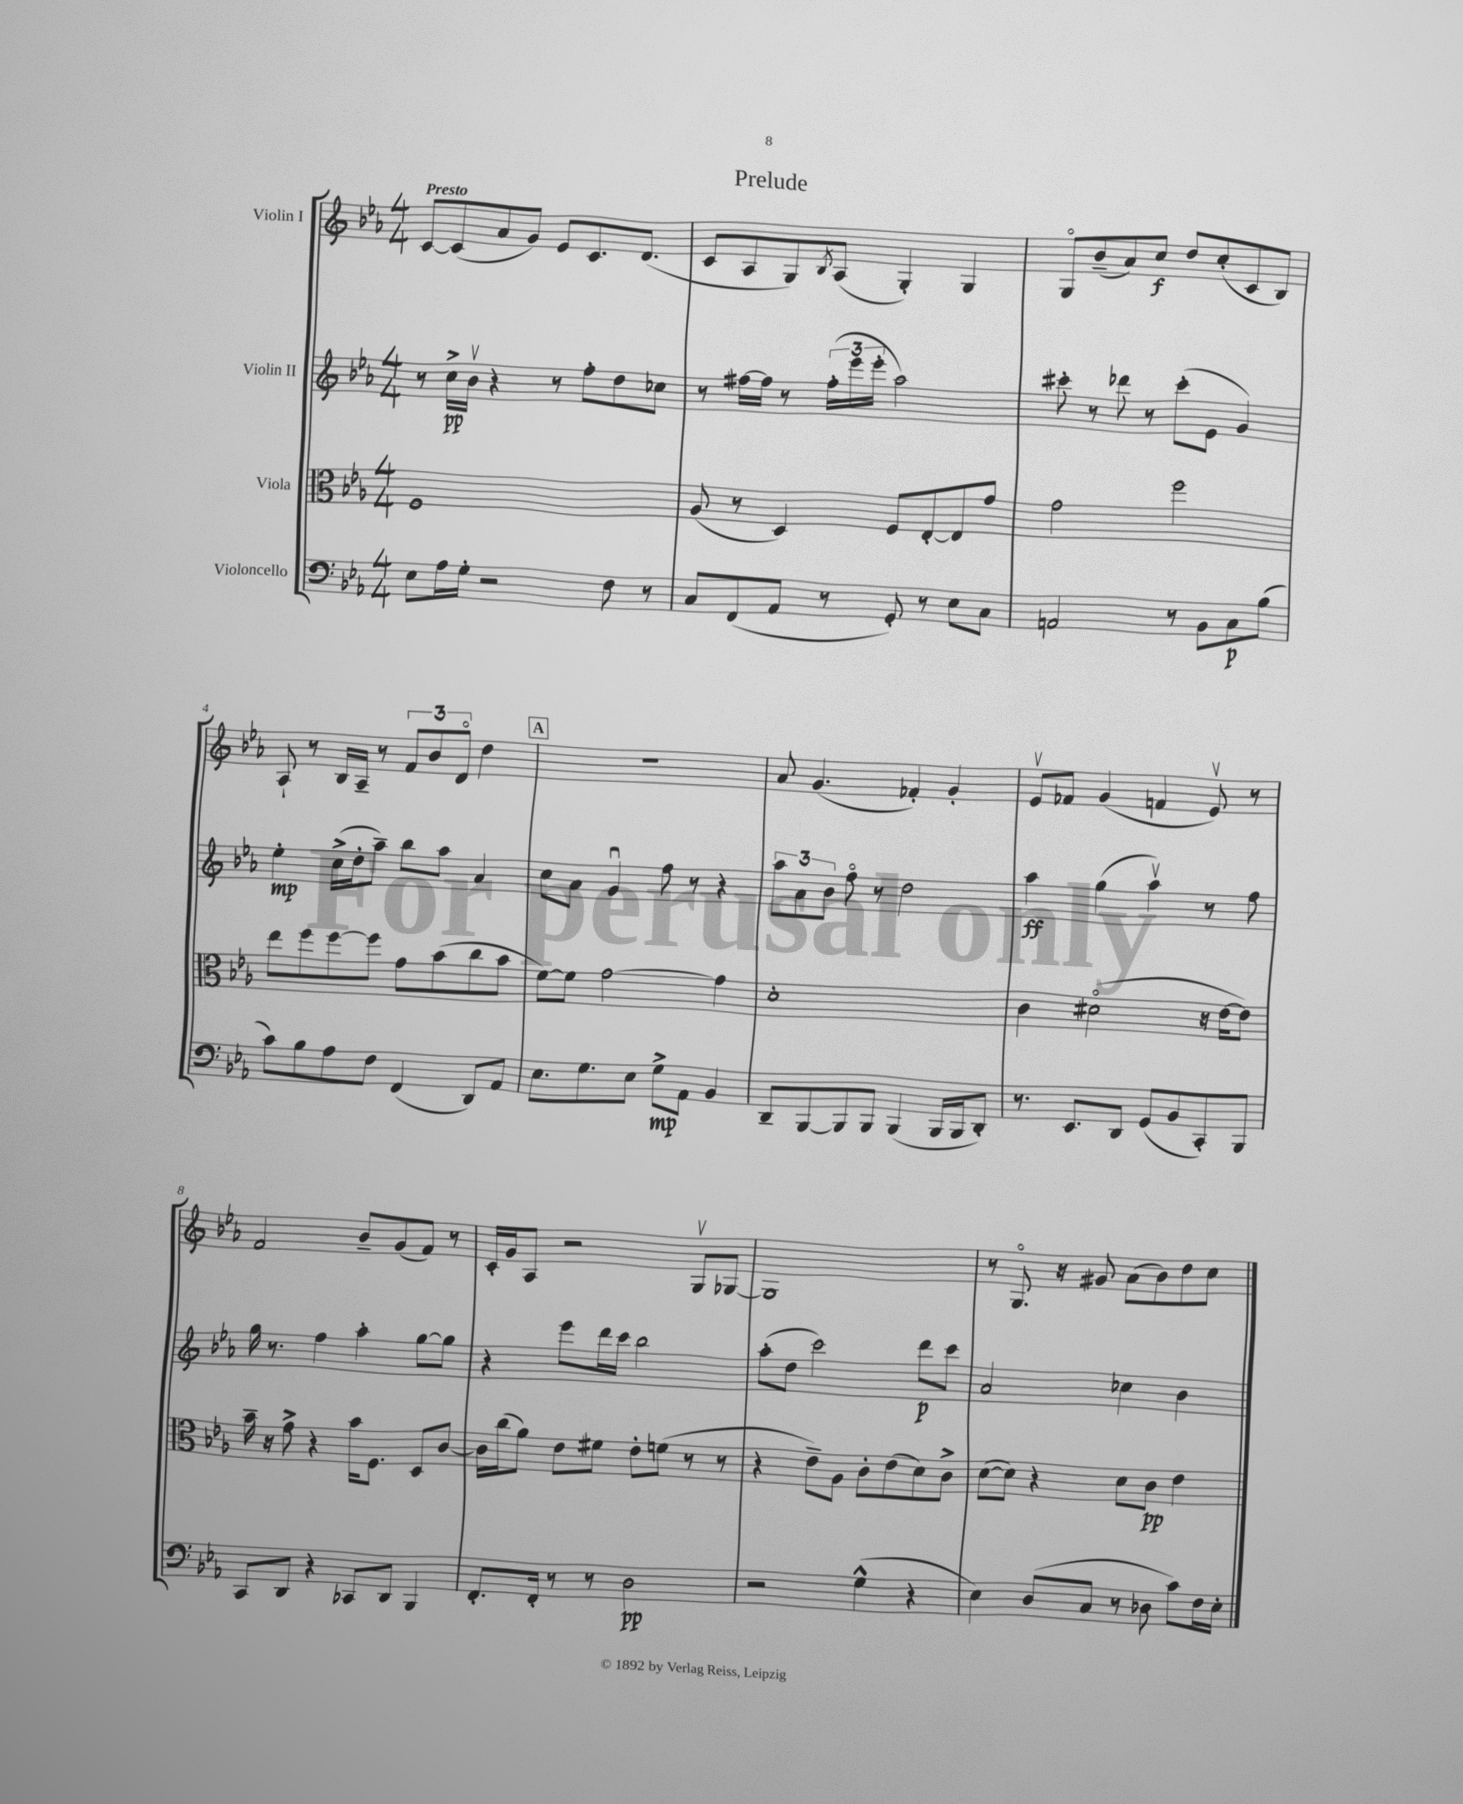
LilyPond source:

\header { title = "Prelude" }
<<
\new StaffGroup <<
\new Staff = "s0" \with { instrumentName = "Violin I" } {
    \clef treble \key ees \major \numericTimeSignature \time 4/4 \tempo "Presto"
    c'8~ c'8( aes'8 g'8) ees'8 c'8. d'8.( |
    c'8 aes8 g8) \acciaccatura { bes8 } aes8( g4-.) g4 |
    g8\flageolet bes'8--( aes'8) c''8\f d''8 c''8-.( c'8 bes8) |
    aes8-! r8 bes16 aes16-- r8 \tuplet 3/2 { f'8 bes'8 d'8\flageolet } d''4 |
    \mark \markup { \box "A" } R1 |
    aes'8 g'4.( fes'4-.) g'4-. |
    ees'8\upbow fes'8 g'4( f'4 ees'8\upbow) r8 |
    f'2 bes'8-- g'8( f'8) r8 |
    c'16-. g'16 aes8 r2 g8\upbow ges8~ |
    ges1 |
    r8 g8.\flageolet r16 gis'8 aes'8( bes'8) d''8 c''8 \bar "|." |
}
\new Staff = "s1" \with { instrumentName = "Violin II" } {
    \clef treble \key ees \major \numericTimeSignature \time 4/4
    r8 c''16->\pp bes'16\upbow r4 r8 f''8-. d''8 ces''8 |
    r8 fis''16~ fis''16 r8 \tuplet 3/2 { fis''16-.( ees'''16 ees'''16-. } aes''2) |
    cis'''8-. r8 des'''8 r8 cis'''8-.( ees'8 g'4) |
    ees''4-.\mp c''16->( d''16-. aes''8--) bes''8 aes''8 aes'4 |
    \mark \markup { \box "A" } c''8 aes'8 g'4\downbow f''8 r8 r4 |
    \tuplet 3/2 { aes''8 aes'8 bes'8 } f''8\flageolet r8 d''2 |
    aes''4\ff g''4( aes''4\upbow) r8 f''8 |
    g''16 r8. f''4 aes''4-. g''8~ g''8 |
    r4 ees'''8 d'''16 c'''16 bes''2 |
    aes''8-.( d''8 c'''2) d'''8\p c'''8 |
    aes'2 ces''4 bes'4 \bar "|." |
}
\new Staff = "s2" \with { instrumentName = "Viola" } {
    \clef alto \key ees \major \numericTimeSignature \time 4/4
    f1 |
    aes8( r8 d4) f8 ees8~-. ees8 g'8 |
    g'2 f''2 |
    ees''8 f''8 f''8~ f''8 g'8 bes'8( c''8 bes'8 |
    \mark \markup { \box "A" } f'8~) f'8 g'2~ g'4 |
    d'1-. |
    c'4 dis'2\flageolet( r16 ees'16~ ees'8) |
    bes'16-- r16 g'8-> r4 bes'16 f8. d8 c'8~ |
    c'16 c''16( aes'8) ees'8 fis'8 ees'8-. f'8( r8 r8 |
    r4 ees'8--) aes8 c'8-. ees'8( d'8) c'8-> |
    d'8~( d'8) r4 d'8 c'8\pp ees'4 \bar "|." |
}
\new Staff = "s3" \with { instrumentName = "Violoncello" } {
    \clef bass \key ees \major \numericTimeSignature \time 4/4
    ees8 aes16 g16-. r2 f8 r8 |
    c8 f,8( aes,8 r8 g,8-.) r8 ees8 c8 |
    a,2 r8 bes,8 c8\p bes8( |
    c'8) bes8 aes8 f8 f,4( d,8) aes,8 |
    \mark \markup { \box "A" } ees8. g8. ees8 g8->\mp aes,8 bes,4 |
    d,8-- bes,,8~ bes,,8 bes,,8 bes,,4( bes,,16 bes,,16 d,8-.) |
    r8. ees,8. d,8 g,8( bes,8 c,8-.) bes,,8 |
    c,8 d,8 r4 ces,8 d,8 bes,,4 |
    f,8.-. f,16-. r8 r8 d2\pp |
    r2 g4-^( r4 |
    ees4) d8( c8 r8 des8 c'8) f16 ees16-. \bar "|." |
}
>>
>>
